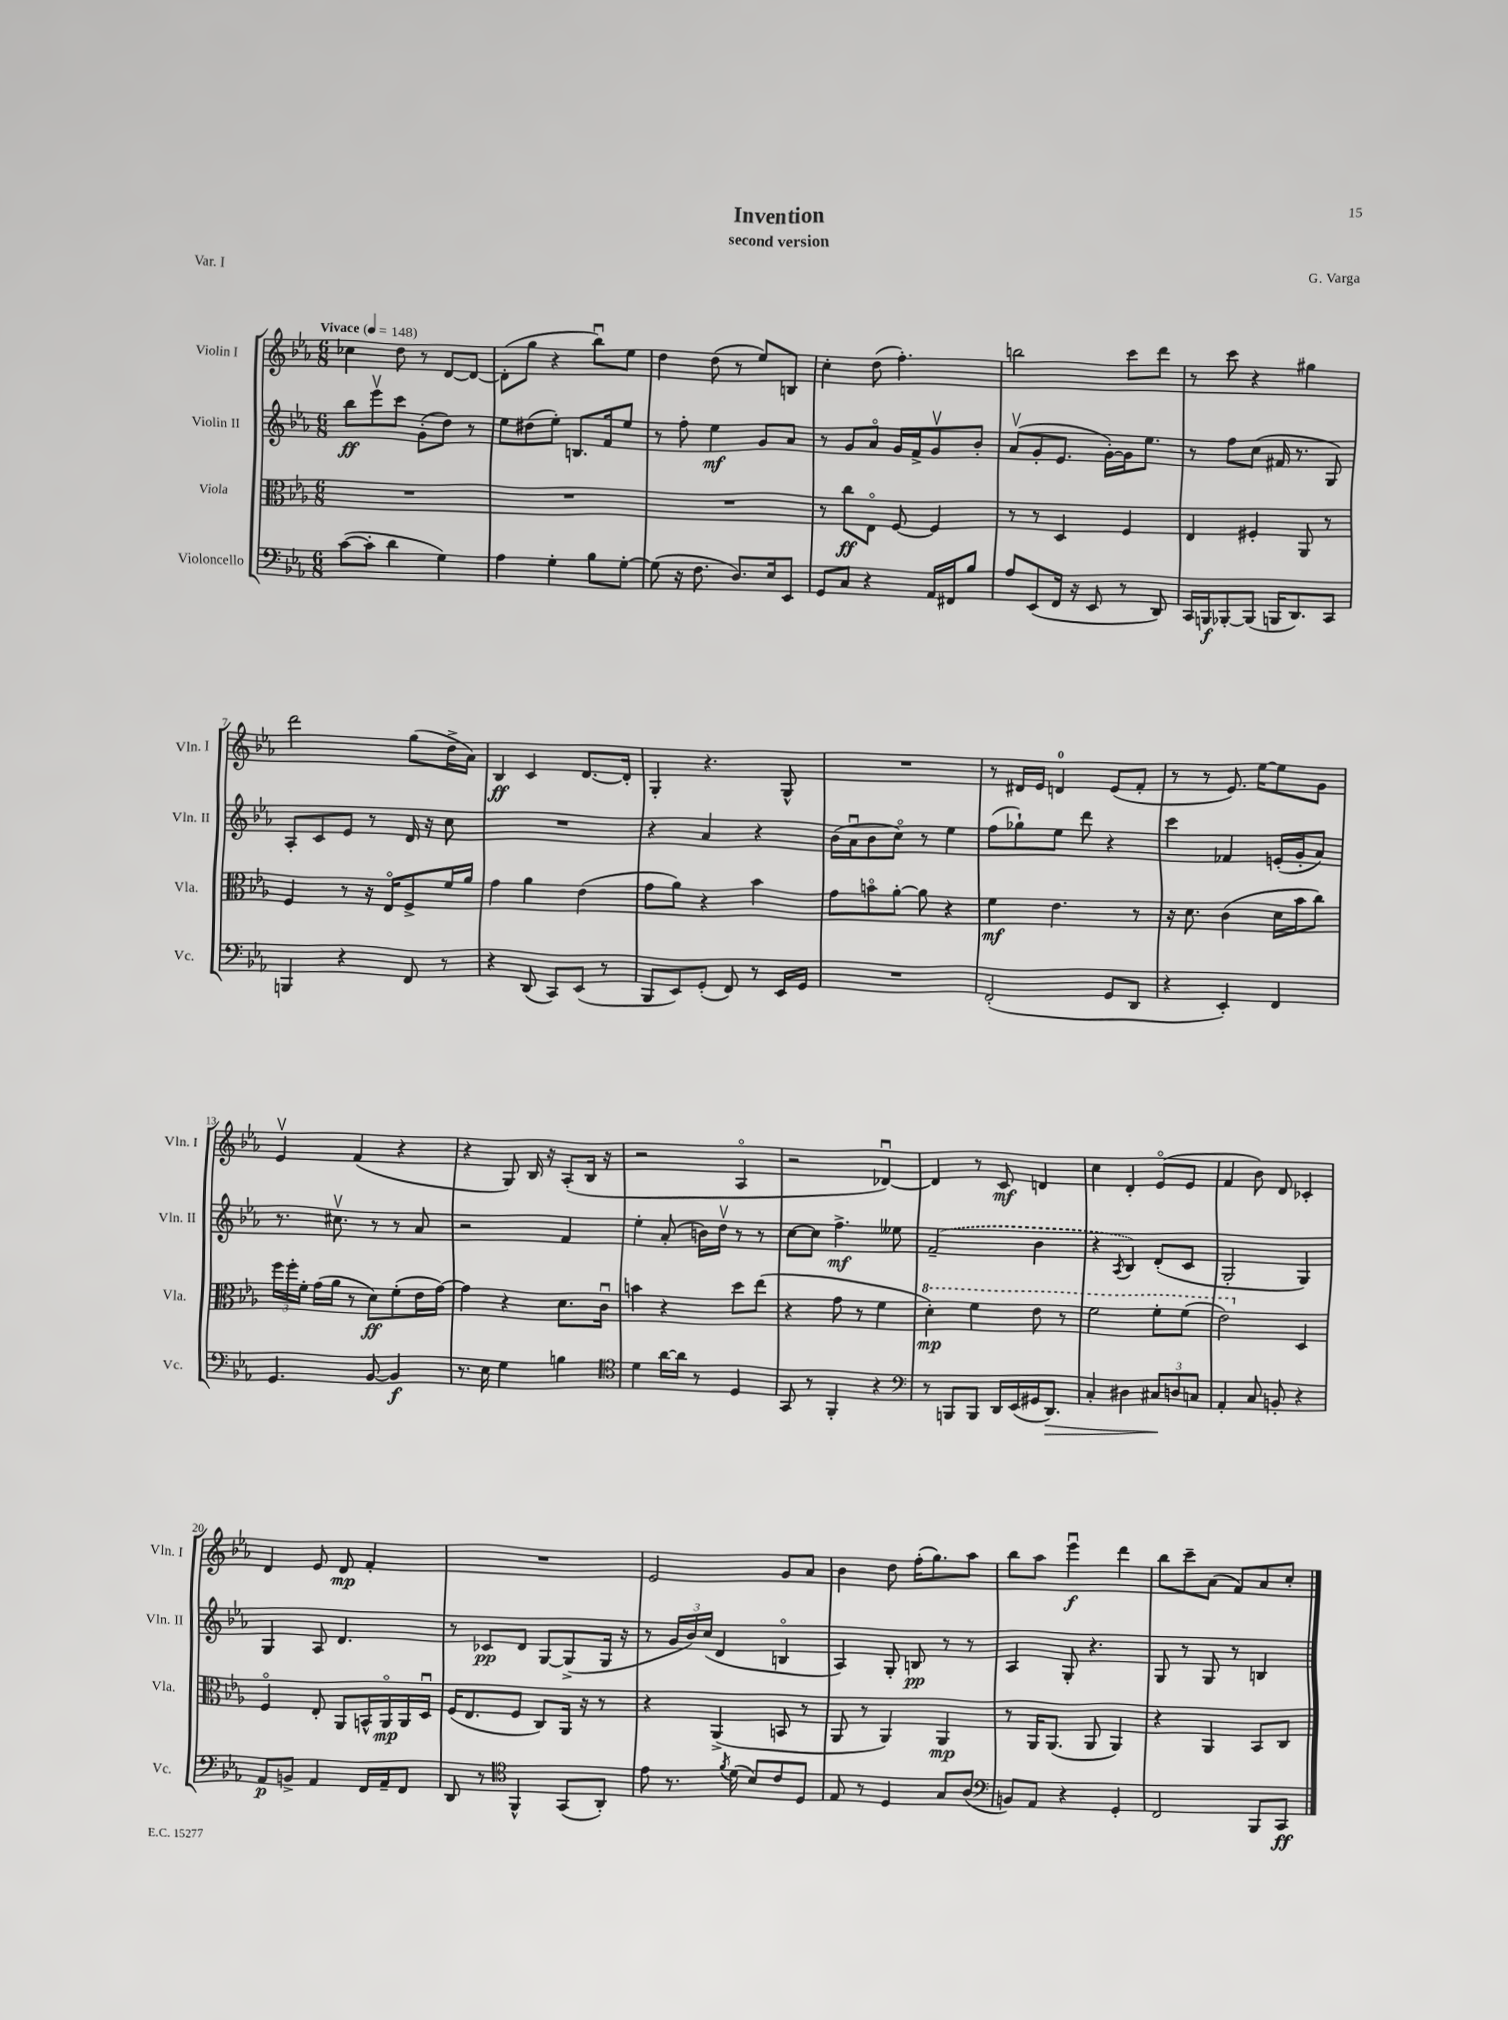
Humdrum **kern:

**kern	**kern	**kern	**kern
*staff4	*staff3	*staff2	*staff1
*clefF4	*clefC3	*clefG2	*clefG2
*k[b-e-a-]	*k[b-e-a-]	*k[b-e-a-]	*k[b-e-a-]
*M6/8	*M6/8	*M6/8	*M6/8
*MM148	*MM148	*MM148	*MM148
([8c	2.r	8bb-	4cc-
8c']	.	8eee-v	.
4d	.	8ccc	8dd
.	.	(8g'	8r
4G)	.	8dd)	[8d
.	.	8r	8d_
=	=	=	=
4A-	2.r	8ee-	(8d']
.	.	(8dd#	8gg
4G'	.	8ee-')	4r
.	.	8.B	.
8B-	.	.	8bb-u)
.	.	16f	.
[8G'	.	8ee-	8ee-
=	=	=	=
(8G]	2.r	8r	4dd
16r	.	8ff'	.
8.F	.	.	.
.	.	4ee-	(8dd
8.D)	.	.	8r
.	.	8g	8ee-)
16E-	.	.	.
8EE-	.	8a-	8B
=	=	=	=
8GG	8r	8r	4cc'
8C	8cc	8g	.
4r	8E-o	8a-o	(8dd
.	[8F	16g	4.ff')
.	.	16f^	.
16AA-	4F]	8gv	.
16FF#	.	.	.
8B-	.	8b-'	.
=	=	=	=
8A-	8r	(8a-v	2bb
(8EE-	8r	8g'	.
16FF	4D	8.e-	.
16r	.	.	.
8EE-	.	.	.
.	.	[16g')	.
8r	4F	16g]	8ccc
.	.	8.ee-	.
8DD)	.	.	8ddd
=	=	=	=
16CC	4E-	8r	8r
16BBB	.	.	.
[8BBB-'	.	8ff	8ccc
(8BBB-]	4F#'	(8cc	4r
16BBB	.	16f#	.
8.DD)	.	8.r	.
.	8AA-	.	4gg#
8CC	8r	8G)	.
=	=	=	=
4BBB	4F	8A-'	2ddd
.	.	8c	.
4r	8r	8e-	.
.	16r	8r	.
.	16E-o	.	.
8FF	8F^	16d	(8gg
.	.	16r	.
8r	16f	8cc	16dd^
.	16a-	.	16a-)
=	=	=	=
4r	4g	2.r	4B-
(8DD	4a-	.	4c
8CC)	.	.	.
(8EE-	(4e-	.	[8.d
8r	.	.	.
.	.	.	16d']
=	=	=	=
8BBB-	8g	4r	4G'
8EE-)	8a-)	.	.
(8GG'	4r	4a-	4.r
8FF)	.	.	.
8r	4b-	4r	.
16EE-	.	.	8G^^
16GG	.	.	.
=	=	=	=
2.r	8g	(16b-	2.r
.	.	16a-u	.
.	8bo	8b-	.
.	[8a-'	8cco)	.
.	8a-]	8r	.
.	4r	4ee-	.
=	=	=	=
(2FF'	4f	(8ff	8r
.	.	8gg-`)	16d#
.	.	.	16e-
.	4.e-	8ee-	4d
.	.	8ddd	.
8GG	.	4r	(8e-
8DD	8r	.	8f'
=	=	=	=
4r	16r	4ccc	8r
.	8.d	.	.
.	.	.	8r
4EE-')	(4c	4f-	8.e-)
.	.	.	[16ee-
4FF	16d	(16e'	8ee-]
.	16b-	16g'	.
.	8cc)	8a-)	8g
=	=	=	=
4.GG	24ff	8.r	4e-v
.	24ff'	.	.
.	24f'	.	.
.	(16g	.	.
.	16a-	8.cc#v	.
.	8r	.	(4f
[8BB-	8d)	8r	.
4BB-]	(8f'	8r	4r
.	16e-	8a-	.
.	[16g)	.	.
=	=	=	=
8.r	4g]	2r	4r
16E-	.	.	.
4G	4r	.	8G)
.	.	.	16B-
.	.	.	16r
4B	8.d	4f	(8A-'
.	.	.	16B-
.	16cu	.	16r
=	=	=	=
*clefC4	*	*	*
4d	4b	4ee-'	2r
[16a-	4r	(8a-'	.
16a-]	.	.	.
8r	.	16b)	.
.	.	16ddv	.
4D	8dd	8r	4A-o
.	(8ee-	8r	.
=	=	=	=
8GG	4r	[8cc	2r
8r	.	8cc]	.
4FF'	8g	4.ff^	.
.	8r	.	.
4r	4f	.	[4d-u)
.	.	8ee--	.
=	=	=	=
*clefF4	*	*	*
8r	4dd')	(2f~	4d-]
8BBB	.	.	.
8BBB	4ff	.	8r
16DD	.	.	8c
(16EE-	.	.	.
16GG#	8ee-	4b-	4d
8.DD)	.	.	.
.	8r	.	.
=	=	=	=
4C'	2ff	4r	4cc
.	.	8qA-	.
4D#	.	4B-)	4d'
12C#	8ff'	(8d'	(8e-o
12D	.	.	.
.	(8ff	8c	8e-
12C	.	.	.
=	=	=	=
4AA-'	2ee-)	2G'	4f
8C	.	.	8b-)
8BB'	.	.	8d
4r	4D	4G)	4c-'
=	=	=	=
8AA-	4Fo	4G	4d
8BB^	.	.	.
4AA-	8E-'	8A-	8e-
.	8AA-	4.d	8d
16FF	16BB^^	.	4f'
16AA-~	16AA-o	.	.
8FF	16AA-	.	.
.	16Du	.	.
=	=	=	=
8DD	(16F	8r	2.r
.	8.E-	.	.
8r	.	8c-	.
*clefC4	*	*	*
4FF^^	8F	8d	.
.	8C)	[8G	.
(8GG	16AA-	(8G^]	.
.	16r	.	.
8AA-')	8r	16G	.
.	.	16r	.
=	=	=	=
8e-	4r	8r	2e-
8.r	.	24g	.
.	.	24b-)	.
.	.	(24cc	.
.	(4AA-^	4d	.
8qf	.	.	.
(16d	.	.	.
8B-)	.	.	.
8c	8BB	4Bo	8g
8D	8r	.	8a-
=	=	=	=
8E-	8AA-	4A-)	4b-
8r	8r	.	.
4D	4AA-)	8G'	8dd
.	.	8B	(16ff'
.	.	.	8.gg)
8G	4AA-	8r	.
(8A-	.	8r	8aa-
=	=	=	=
*clefF4	*	*	*
8BB)	8r	4A-	8bb-
8AA-	16AA-	.	8aa-
.	(8.AA-	.	.
4r	.	8G'	4eee-u
.	8AA-	4.r	.
4GG'	4AA-)	.	4ddd
=	=	=	=
2FF	4r	8G	8bb-
.	.	8r	8ccc~
.	4AA-	8G	(8a-
.	.	8r	8f)
8BBB-	8BB-	4B	8a-
8CC	8C	.	8cc'
==	==	==	==
*-	*-	*-	*-
